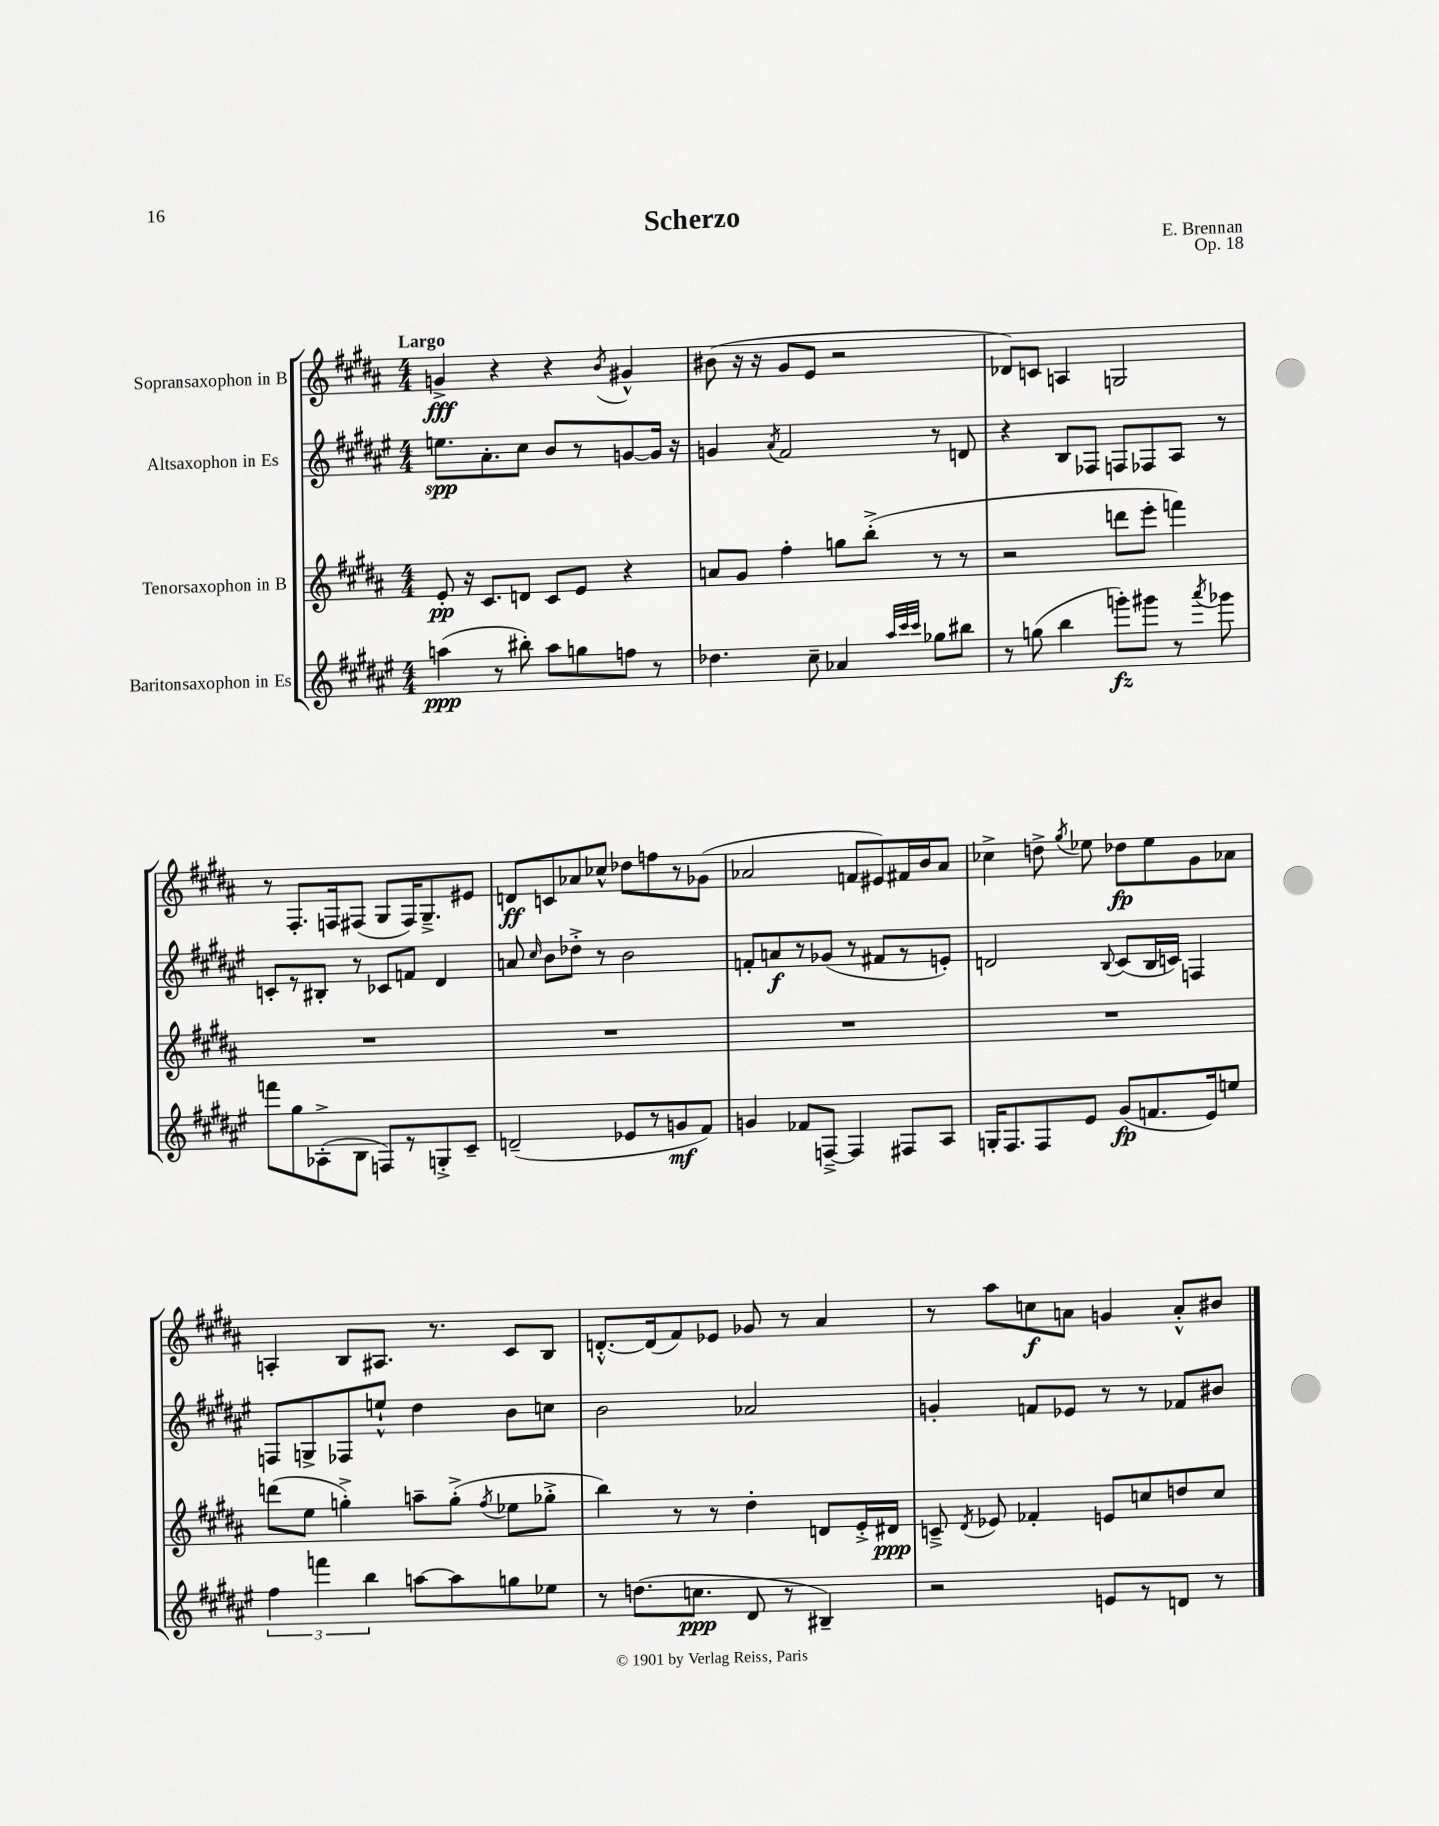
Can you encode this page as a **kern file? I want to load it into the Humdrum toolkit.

**kern	**kern	**kern	**kern
*staff4	*staff3	*staff2	*staff1
*clefG2	*clefG2	*clefG2	*clefG2
*k[f#c#g#d#a#e#]	*k[f#c#g#d#a#]	*k[f#c#g#d#a#e#]	*k[f#c#g#d#a#]
*M4/4	*M4/4	*M4/4	*M4/4
(4aa	8e'	8.ee	4g^
.	16r	.	.
.	8.c#	8.a#'	.
8r	.	.	4r
8bb#')	8d	8cc#	.
8aa	8c#	8b	4r
8gg	8e	8r	.
.	.	.	8qb
8ff	4r	[8g	4g#^^
8r	.	16g]	.
.	.	16r	.
=	=	=	=
4.dd-	8a	4g	(8b#
.	8g#	.	16r
.	.	.	16r
.	.	8qa#	.
.	4ff#'	2f#	8g#
8cc#~	.	.	8e
4a-	8gg	.	2r
.	(8bb'^	.	.
32qqaa#	.	.	.
32qqccc#	.	.	.
32qqccc#	.	.	.
8gg-	8r	8r	.
8bb#	8r	8d	.
=	=	=	=
8r	2r	4r	8d-)
(8gg	.	.	8c
4bb	.	8B	4A
.	.	8F-	.
8ggg')	8ddd	8F	2G
8ggg#	8eee'	8F-	.
8r	4fff)	8A#	.
8qaaa#	.	.	.
8ggg-	.	8r	.
=	=	=	=
8fff	1r	8c'	8r
8gg#	.	8r	8.F#'
(8A-'^	.	8B#'	.
.	.	.	16F
8B	.	8r	(8F#
8F)	.	8c-	8G#
8r	.	8f	16F#)
.	.	.	8.G#~^
8G'^	.	4d#	.
8c#~	.	.	8e#
=	=	=	=
(2d~	1r	8a	8d
.	.	16qqcc#	.
.	.	8b	8c
.	.	8dd-'^	8a-
.	.	8r	8cc-^^
8e-	.	2b	8dd-
8r	.	.	8ff
8g	.	.	8r
8f#)	.	.	(8g-
=	=	=	=
4g	1r	8f'	2a-
.	.	8a	.
8f-	.	8r	.
[8F~^	.	(8g-	.
4F]	.	8r	8f
.	.	8f#	8e#)
8F#	.	8r	16f#
.	.	.	16b
8A#	.	8e')	8a-
=	=	=	=
16G'	1r	2d	4cc-^
8.F#	.	.	.
8F#	.	.	8dd^
.	.	.	8qgg#
8e#	.	.	8ee-
.	.	8qqB	.
(8g#	.	(8c#	8dd-
8.f	.	16B	8ee-
.	.	16c)	.
.	.	4F	8g#
16e#)	.	.	.
8ee	.	.	8a-
=	=	=	=
6ff#	(8ddd	8F	4A'
.	8ee	8G^	.
6fff	.	.	.
.	4gg'^)	8F-	8B
6bb	.	.	.
.	.	8ee`^^	8.A#
[8aa	8aa~	4dd#	.
.	.	.	8.r
8aa]	(8gg'^	.	.
.	8qff#	.	.
8gg	8ee-	8b	8c#
8ee-	8gg-'^	8cc	8B
=	=	=	=
8r	4bb)	2b	[8.d'^^
(8.dd	.	.	.
.	.	.	(16d]
.	8r	.	8f#)
8.cc	.	.	.
.	8r	.	8e-
8d#	4dd#'	2a-	8g-
8r	.	.	8r
4B#~)	8d	.	4a#
.	16e'^	.	.
.	16d#	.	.
=	=	=	=
2r	8c~^	4g'	8r
.	8qd#	.	.
.	8e-	.	8aa#
.	4f-'	8f	8cc
.	.	8e-	8a
8e	8e	8r	4g
8r	8cc	8r	.
8d	8dd	8f-	8a'^^
8r	8cc	8b#	8b#
==	==	==	==
*-	*-	*-	*-
